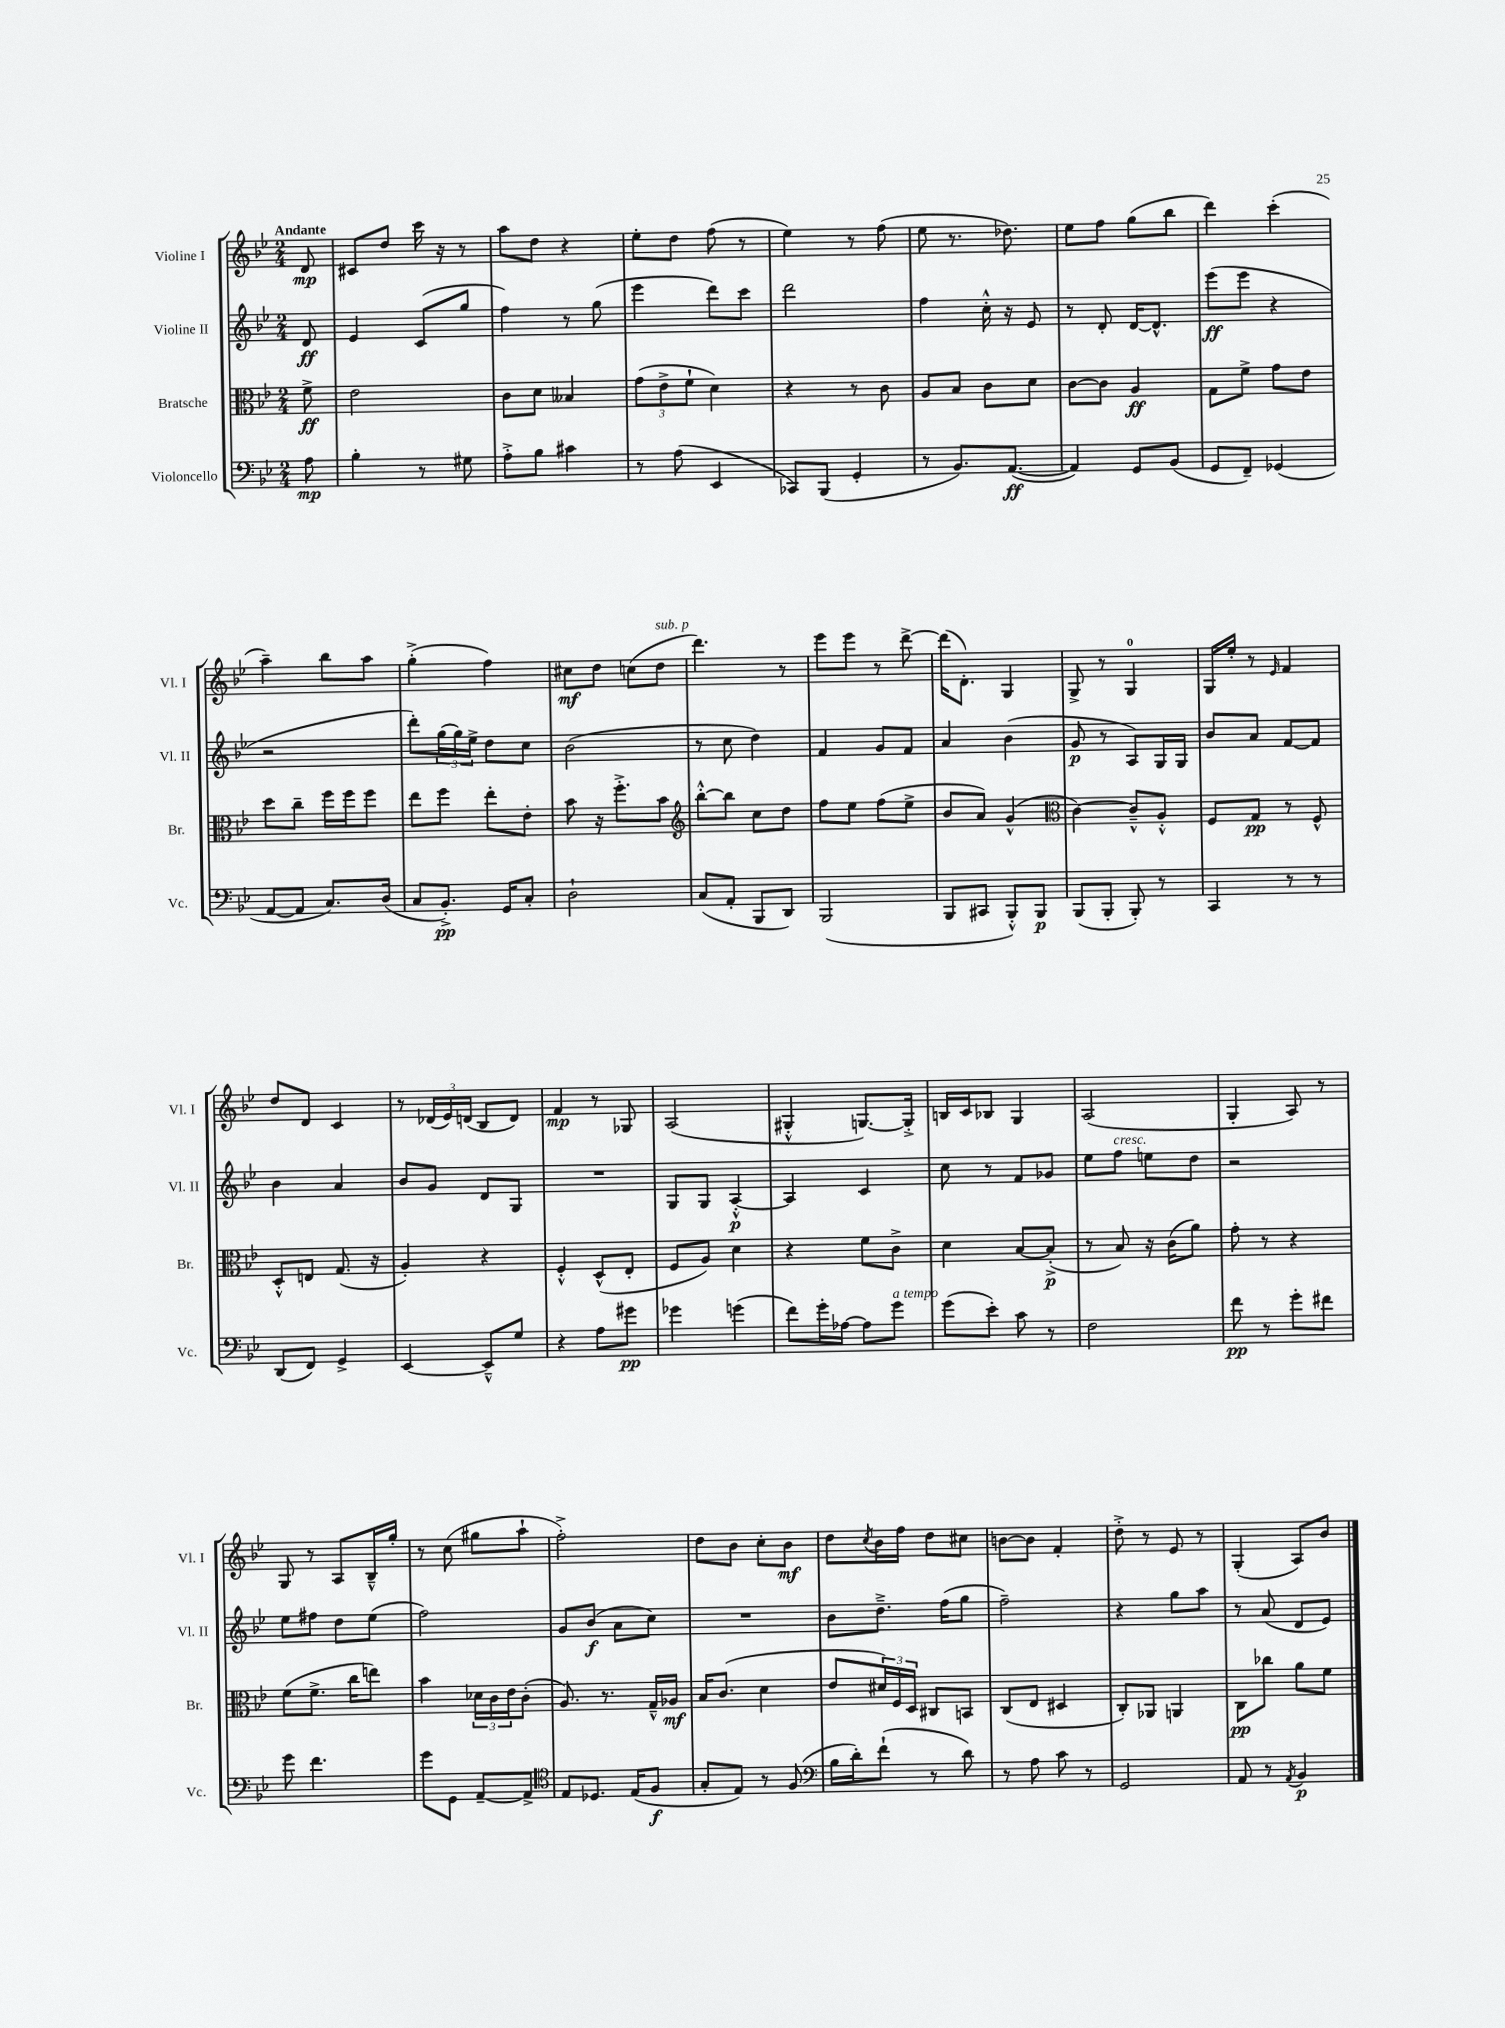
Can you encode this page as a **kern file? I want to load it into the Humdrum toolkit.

**kern	**kern	**kern	**kern
*staff4	*staff3	*staff2	*staff1
*clefF4	*clefC3	*clefG2	*clefG2
*k[b-e-]	*k[b-e-]	*k[b-e-]	*k[b-e-]
*M2/4	*M2/4	*M2/4	*M2/4
8A	8f^	8d	8d
=	=	=	=
4B-'	2e-	4e-	8c#
.	.	.	8dd
8r	.	(8c	16ccc
.	.	.	16r
8G#	.	8gg	8r
=	=	=	=
8A'^	8c	4ff)	8aa
8B-	8d	.	8dd
4c#	4B--	8r	4r
.	.	(8gg	.
=	=	=	=
8r	(12g	4eee-	8ee-'
.	12e-^	.	.
(8A	.	.	8dd
.	12f`	.	.
4EE-	4d)	8ddd)	(8ff
.	.	8ccc	8r
=	=	=	=
8CC-)	4r	2ddd	4ee-)
(8BBB-	.	.	.
4GG'	8r	.	8r
.	8c	.	(8ff
=	=	=	=
8r	8A	4ff	8ee-
8.BB-)	8B-	.	8.r
.	8c	16cc'^^	.
([8.AA	.	16r	8.dd-)
.	8d	8e-	.
=	=	=	=
4AA])	[8c	8r	8ee-
.	8c]	8d'	8ff
8GG	4A	[16d	(8gg
.	.	8.d^^]	.
(8BB-	.	.	8bb-
=	=	=	=
8GG	8G	(8eee-	4ddd)
8FF~)	8f^	8eee-	.
(4GG-	8g	4r	(4ccc'
.	8e-	.	.
=	=	=	=
[8AA	8dd	2r	4aa~)
8AA]	8cc~	.	.
8.C)	16ff	.	8bb-
.	16ff	.	.
.	8ff	.	8aa
(16D	.	.	.
=	=	=	=
8C	8ee-	8ddd')	(4gg'^
8.BB-'^)	8ff	(24gg	.
.	.	24gg)	.
.	.	24ee-^	.
.	8ee-'	8dd	4ff)
16GG	.	.	.
8C'	8e-'	8cc	.
=	=	=	=
2D`	8b-	(2b-	8cc#
.	16r	.	8dd
.	8.ff'^	.	.
.	.	.	(8cc
.	8b-	.	8dd
=	=	=	=
*	*clefG2	*	*
(8C	[8bb-'^^	8r	4.ddd)
8AA'	8bb-]	8cc	.
8BBB-	8cc	4dd)	.
8DD)	8dd	.	8r
=	=	=	=
(2BBB-	8ff	4f	8eee-
.	8ee-	.	8eee-
.	(8ff	8g	8r
.	8ee-^	8f	[8ddd^
=	=	=	=
8BBB-	8b-	4a	(16ddd]
.	.	.	8.d')
8CC#	8a)	.	.
8BBB-'^^)	(4g^^	(4b-	4G
8BBB-	.	.	.
=	=	=	=
*	*clefC3	*	*
(8BBB-	[4c)	8g	8G^
8BBB-'	.	8r	8r
8BBB-')	8c~^^]	8A)	4G
8r	8A'^^	16G	.
.	.	16G	.
=	=	=	=
4CC	8F	8b-	16G
.	.	.	16ee-'
.	8G	8a	8r
.	.	.	16qqe-
8r	8r	[8f	4f
8r	8F^^	8f]	.
=	=	=	=
(8DD	8D'^^	4b-	8dd
8FF)	8E	.	8d
4GG^	(8.G	4a	4c
.	16r	.	.
=	=	=	=
[4EE-	4A')	8b-	8r
.	.	8g	(24d-
.	.	.	24e-)
.	.	.	(24d
8EE-~^^]	4r	8d	8B-
8G	.	8G	8d)
=	=	=	=
4r	4F'^^	2r	4f
8A	(8D^^	.	8r
8g#	8E-'	.	8G-
=	=	=	=
4g-	8F	8G	(2A
.	8A)	8G	.
(4g	4d	[4A'^^	.
=	=	=	=
8f)	4r	4A]	4G#'^^
16g'	.	.	.
[16A-	.	.	.
8A-]	8f	4c	[8.G)
8g	8c^	.	.
.	.	.	16G'^]
=	=	=	=
(8g	4d	8cc	16B
.	.	.	16c
8e-')	.	8r	8B-
8c	[8B-	8f	4G
8r	(8B-'^]	8g-	.
=	=	=	=
2F	8r	8ee-	(2A
.	8B-)	8ff	.
.	16r	8ee	.
.	(16c	.	.
.	8a)	8dd	.
=	=	=	=
8f	8g'	2r	4G'
8r	8r	.	.
8g'	4r	.	8A)
8f#	.	.	8r
=	=	=	=
8g	(8f	8ee-	8G
4.f	8.f^	8ff#	8r
.	.	8dd	8A
.	16cc	.	.
.	8ee)	(8ee-	16B-~^^
.	.	.	16gg'
=	=	=	=
8g	4b-	2ff)	8r
8GG	.	.	(8cc
[8AA~	24d-	.	8gg#
.	24c	.	.
.	24e-	.	.
8AA^]	(8c'	.	8aa`
=	=	=	=
*clefC4	*	*	*
8E-	8.A)	8g	2ff'^)
8.D-	.	(8b-	.
.	8.r	.	.
.	.	8a	.
(16E-	.	.	.
8F	16G~^^	8cc)	.
.	16A-	.	.
=	=	=	=
8G'	16B-	2r	8dd
.	(8.c	.	.
8E-)	.	.	8b-
8r	4d	.	8cc'
(8F	.	.	8b-
=	=	=	=
*clefF4	*	*	*
16B-	8e-	8b-	8dd
16d')	.	.	.
.	.	.	8qcc
(8f`	24d#)	8.dd~^	16b-
.	24F	.	.
.	.	.	16ff
.	24D	.	.
8r	8C#	.	8dd
.	.	(16ff	.
8d)	8BB	8gg	8cc#
=	=	=	=
8r	(8C	2ff~)	[8b
8A	8E-	.	8b]
8c	4D#	.	4f'
8r	.	.	.
=	=	=	=
2GG	8C')	4r	8dd'^
.	8AA-	.	8r
.	4AA	8gg	8e-
.	.	8aa	8r
=	=	=	=
8AA	8C	8r	(4G'
8r	8cc-	(8a	.
8qAA	.	.	.
4BB-	8a	8d	8A)
.	8f	8e-)	8b-
==	==	==	==
*-	*-	*-	*-
